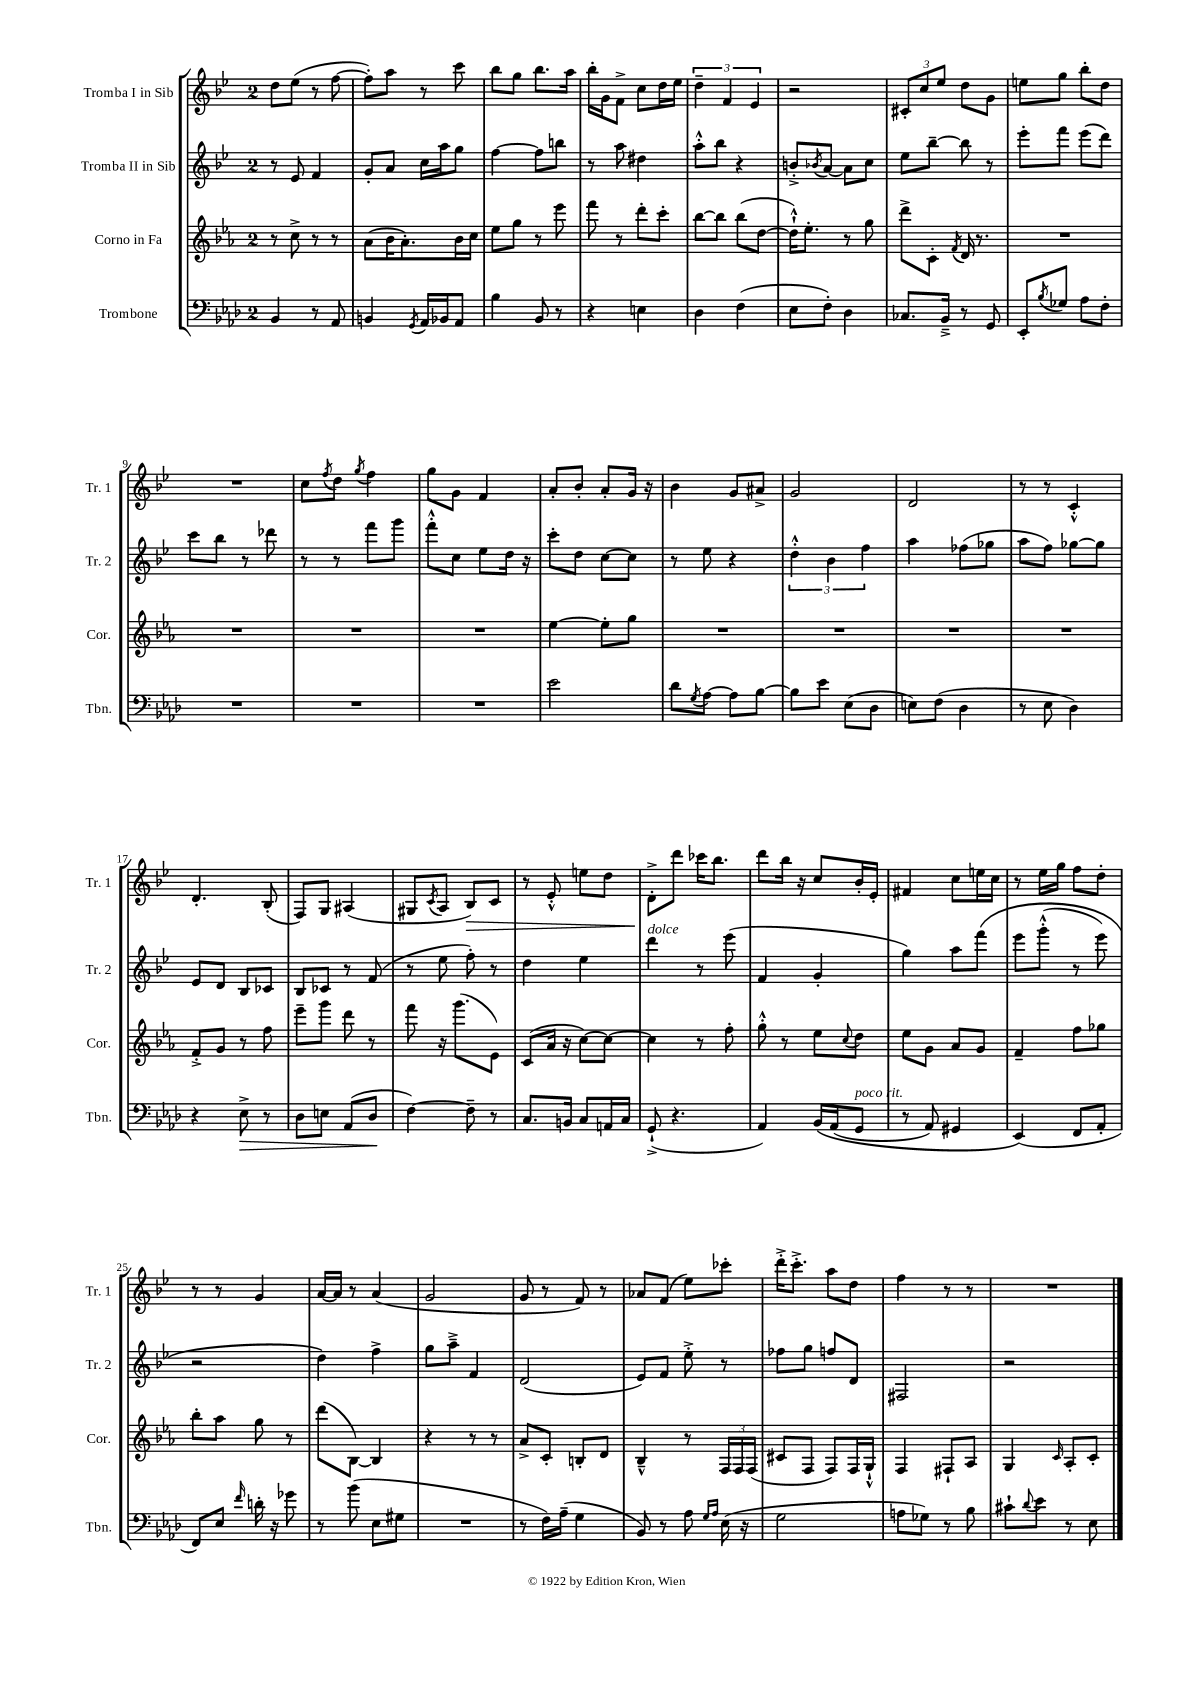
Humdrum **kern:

**kern	**kern	**kern	**kern
*staff4	*staff3	*staff2	*staff1
*clefF4	*clefG2	*clefG2	*clefG2
*k[b-e-a-d-]	*k[b-e-a-]	*k[b-e-]	*k[b-e-]
*M2/4	*M2/4	*M2/4	*M2/4
4BB-	8r	8r	8dd
.	8cc^	8e-	(8ee-
8r	8r	4f	8r
8AA-	8r	.	[8ff
=	=	=	=
4BB	(8a-	8g'	8ff'])
.	16b-	8a	8aa
.	8.a-')	.	.
8qGG	.	.	.
16AA-	.	16cc	8r
16BB-	.	16aa	.
8AA-	16b-	8gg	8ccc
.	16cc	.	.
=	=	=	=
4B-	8ee-	[4ff	8bb-
.	8gg	.	8gg
8BB-	8r	8ff]	8.bb-
8r	8eee-	8bb	.
.	.	.	16aa
=	=	=	=
4r	8fff	8r	16bb-'
.	.	.	16g
.	8r	8aa	8f^
4E	8ddd'	4dd#	8cc
.	8ccc'	.	16dd
.	.	.	16ee-
=	=	=	=
4D-	[8bb-	8aa'^^	6dd~
.	8bb-]	8bb-	.
.	.	.	6f
(4F	(8bb-	4r	.
.	.	.	6e-
.	[8dd	.	.
=	=	=	=
8E-	16dd`^^])	8b'^	2r
.	8.ee-'	.	.
.	.	8qb-	.
8F')	.	[8a	.
4D-	8r	8a]	.
.	8gg	8cc	.
=	=	=	=
8.C-	8ddd^	8ee-	12c#'
.	.	.	12cc
.	8c'	[8bb-~	.
.	.	.	12ee-
16BB-~^	.	.	.
.	8qf	.	.
8r	16d	8bb-]	8dd
.	8.r	.	.
8GG	.	8r	8g
=	=	=	=
8EE-'	2r	8eee-'	8ee
8qB-	.	.	.
8G-	.	8fff	8gg
8A-	.	(8eee-	8bb-'
8F'	.	8ddd)	8dd
=	=	=	=
2r	2r	8ccc	2r
.	.	8bb-	.
.	.	8r	.
.	.	8ddd-	.
=	=	=	=
2r	2r	8r	8cc
.	.	.	8qff
.	.	8r	8dd
.	.	.	8qgg
.	.	8fff	4ff
.	.	8ggg	.
=	=	=	=
2r	2r	8fff'^^	8gg
.	.	8cc	8g
.	.	8ee-	4f
.	.	16dd	.
.	.	16r	.
=	=	=	=
2e-	[4ee-	8ccc'	8a'
.	.	8dd	8b-'
.	8ee-']	[8cc	8a'
.	8gg	8cc]	16g
.	.	.	16r
=	=	=	=
8d-	2r	8r	4b-
8qG	.	.	.
[8A-	.	8ee-	.
8A-]	.	4r	8g
[8B-	.	.	8a#^
=	=	=	=
8B-]	2r	6dd'^^	2g
8e-	.	.	.
.	.	6b-	.
(8E-	.	.	.
.	.	6ff	.
8D-	.	.	.
=	=	=	=
8E)	2r	4aa	2d
(8F	.	.	.
4D-	.	(8ff-	.
.	.	8gg-	.
=	=	=	=
8r	2r	8aa	8r
8E-	.	8ff)	8r
4D-)	.	[8gg-	4c'^^
.	.	8gg-]	.
=	=	=	=
4r	8f'^	8e-	4.d'
.	8g	8d	.
8E-^	8r	8B-	.
8r	8ff	8c-	(8B-'
=	=	=	=
8D-	8eee-~	8B-	8F)
8E	8ggg	8c-	8G
(8AA-	8ddd	8r	(4A#
8D-	8r	(8f	.
=	=	=	=
[4F)	8fff	8r	8G#
.	.	.	8qc
.	16r	8ee-	8A
.	(8.ggg	.	.
8F~]	.	8ff')	8B-)
8r	8e-)	8r	8c
=	=	=	=
8.C	(8c	4dd	8r
.	16a-	.	8e-'^^
16BB	16r	.	.
8C	[8cc)	4ee-	8ee
16AA	8cc_	.	8dd
16C	.	.	.
=	=	=	=
(8GG`^	4cc]	4ddd	8d'^
4.r	.	.	8ddd
.	8r	8r	16ccc-
.	.	.	8.bb-
.	8ff'	(8eee-	.
=	=	=	=
4AA-)	8gg'^^	4f	8ddd
.	8r	.	16bb-
.	.	.	16r
&(16BB-	8ee-	4g'	8cc
(16AA-	.	.	.
.	8qqcc	.	.
8GG	8dd	.	16b-'
.	.	.	16e-'
=	=	=	=
8r	8ee-	4gg)	4f#
8AA-)	8g	.	.
4GG#	8a-	8aa	8cc
.	8g	&(8fff	16ee
.	.	.	16cc
=	=	=	=
(4EE-&)	4f~	8eee-	8r
.	.	(8ggg'^^	16ee-
.	.	.	16gg
8FF	8ff	8r	8ff
8AA-'	8gg-	8eee-)	8dd'
=	=	=	=
8FF)	8bb-'	2r	8r
8E-	8aa-	.	8r
16qqf	.	.	.
16d'	8gg	.	4g
16r	.	.	.
8g-	8r	.	.
=	=	=	=
8r	(8ddd	4dd&)	[16a
.	.	.	16a]
(8b-	[8B-)	.	8r
8E-	4B-]	4ff^	(4a
8G#	.	.	.
=	=	=	=
2r	4r	8gg	2g
.	.	8aa~^	.
.	8r	4f	.
.	8r	.	.
=	=	=	=
8r	8a-^	(2d	8g
16F)	8c'	.	8r
(16A-~	.	.	.
4G	8B'	.	8f)
.	8d	.	8r
=	=	=	=
8BB-)	4B-~^^	8e-)	8a-
8r	.	8f	(8f
8A-	8r	8ee-'^	8ee-)
16qqG	.	.	.
16qqA-	.	.	.
(16E-	24F	8r	8ccc-'
.	24F	.	.
16r	.	.	.
.	(24F	.	.
=	=	=	=
2G	8c#	8ff-	16ddd'^
.	.	.	8.ccc'^
.	8F	8gg	.
.	8F)	8ff	8aa
.	16F	8d	8dd
.	16G`^^	.	.
=	=	=	=
8A	4F	2F#	4ff
8G-)	.	.	.
8r	8F#`	.	8r
8B-	8A-	.	8r
=	=	=	=
8c#`	4G	2r	2r
8qqd-	.	.	.
8e-	.	.	.
.	16qqc	.	.
8r	8A-'	.	.
8E-	8c'	.	.
==	==	==	==
*-	*-	*-	*-
